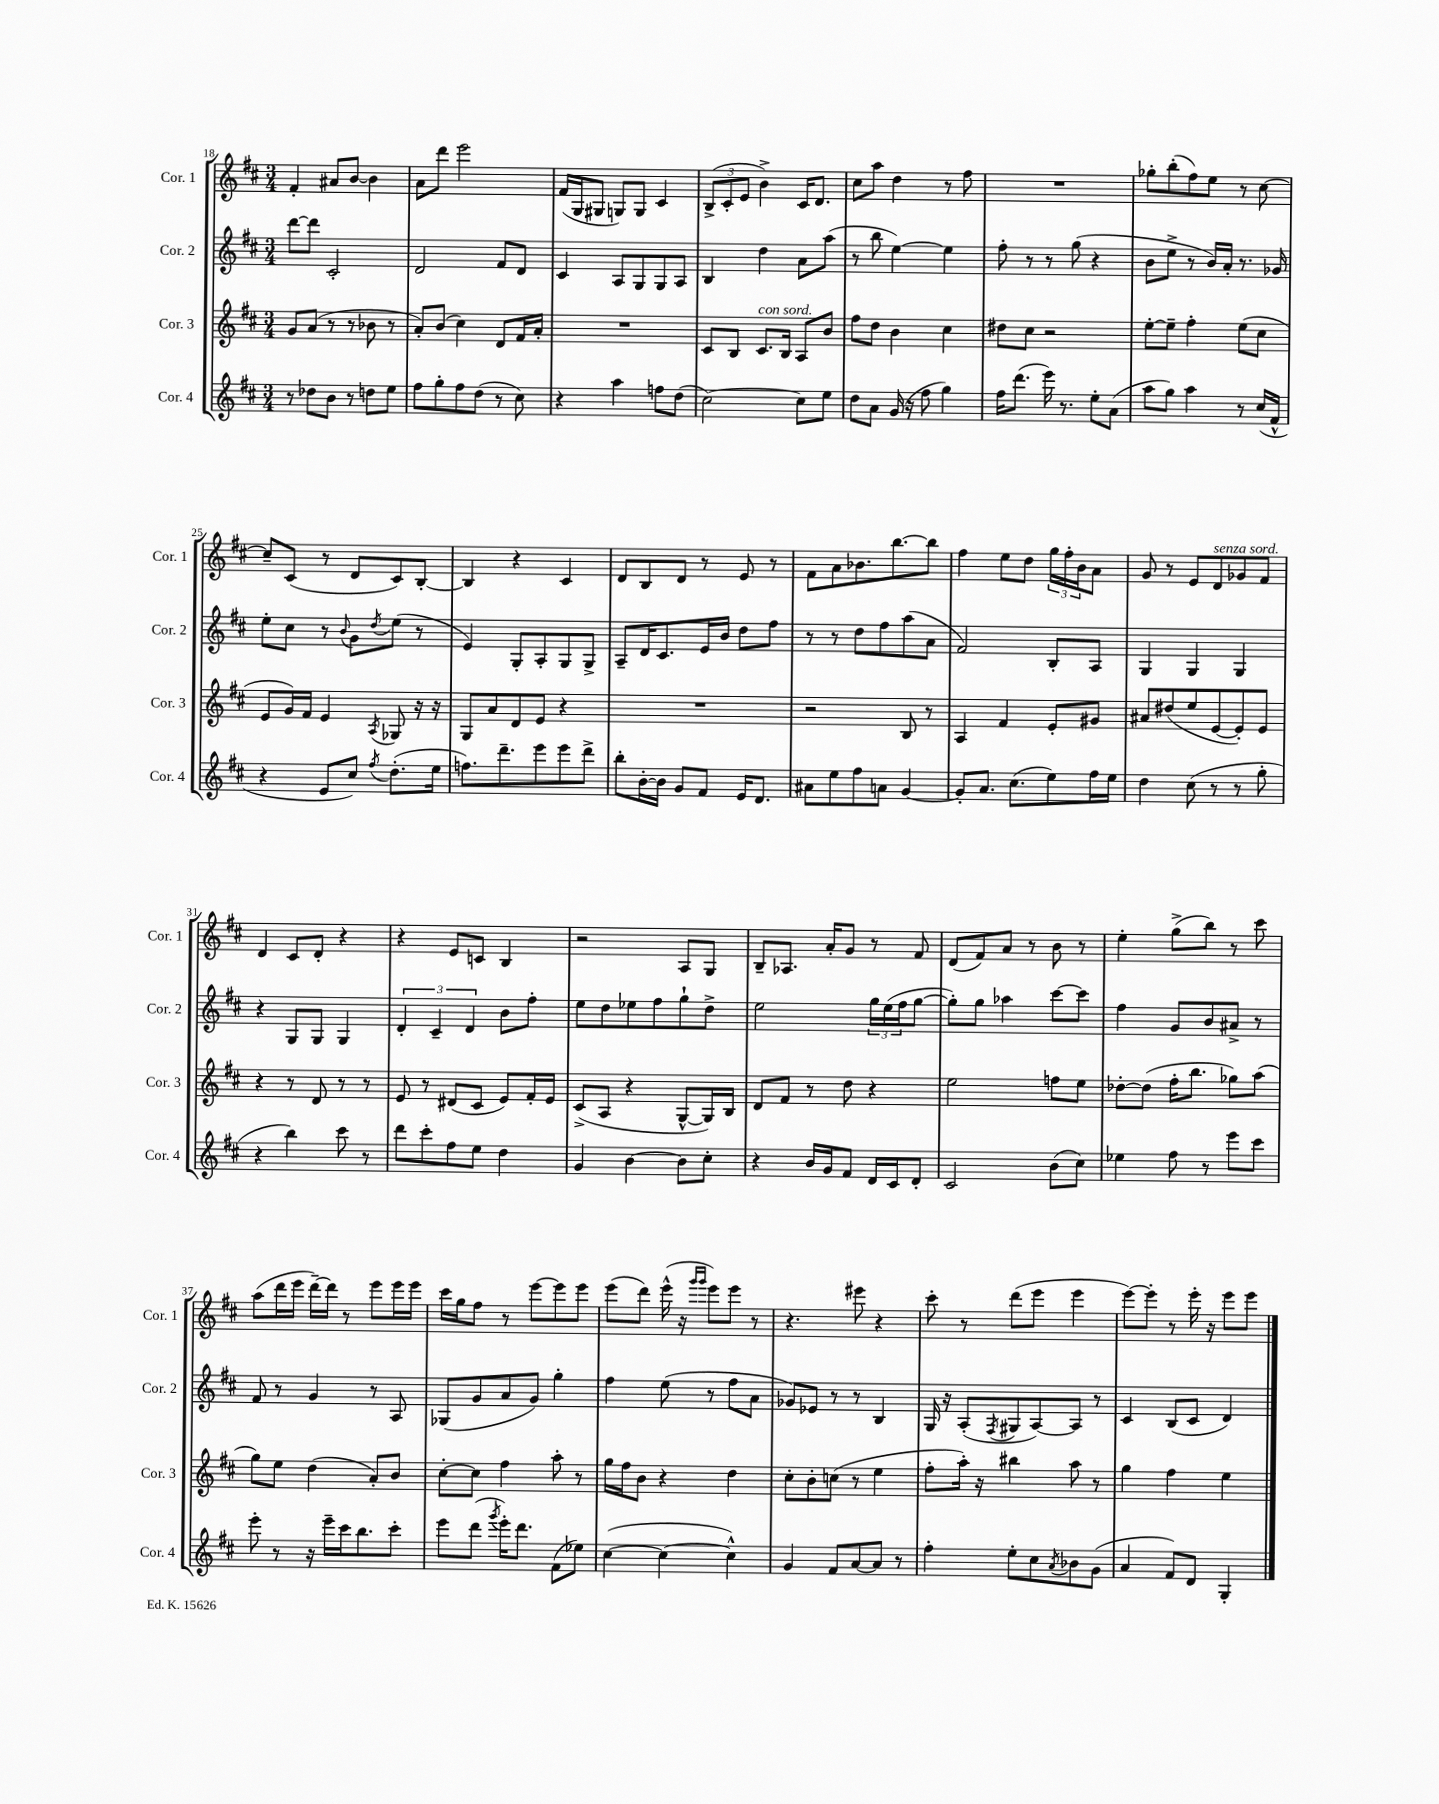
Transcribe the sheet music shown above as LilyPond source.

<<
\new StaffGroup <<
\new Staff = "s0" \with { instrumentName = "Cor. 1" shortInstrumentName = "Cor. 1" } {
    \clef treble \key d \major \numericTimeSignature \time 3/4
    fis'4-. ais'8 b'8~ b'4 |
    a'8 d'''8 e'''2 |
    fis'16( g16 gis8 g8) g8 cis'4 |
    \tuplet 3/2 { b8->( cis'8-. e'8 } b'4->) cis'16 d'8. |
    cis''8 a''8 d''4 r8 fis''8 |
    R2. |
    ges''8-. b''8-.( fis''8) e''8 r8 cis''8~ |
    cis''8-- cis'8( r8 d'8 cis'8) b8~-. |
    b4 r4 cis'4 |
    d'8 b8 d'8 r8 e'8 r8 |
    fis'8 a'8 bes'8. b''8.~ b''8 |
    fis''4 e''8 d''8 \tuplet 3/2 { g''16 fis''16-. b'16 } a'8 |
    g'8 r8 e'8 d'8^\markup { \italic "senza sord." } ges'8 fis'8 |
    d'4 cis'8 d'8-. r4 |
    r4 e'8 c'8 b4 |
    r2 a8 g8 |
    b8-- aes8. a'16-. g'8 r8 fis'8 |
    d'8( fis'8) a'8 r8 b'8 r8 |
    e''4-. g''8->( b''8) r8 cis'''8 |
    a''8( d'''16 e'''16 d'''16~--) d'''16 r8 e'''8 e'''16 e'''16 |
    cis'''16 g''16 fis''8 r8 e'''8~ e'''8 e'''8 |
    e'''8( d'''8) e'''16-^( r16 \grace { g'''16 g'''16 } e'''8) e'''8 r8 |
    r4. eis'''8 r4 |
    cis'''8-. r8 d'''8( e'''8 e'''4 |
    e'''8~) e'''8-. r8 e'''16-. r16 e'''8 e'''8 \bar "|." |
}
\new Staff = "s1" \with { instrumentName = "Cor. 2" shortInstrumentName = "Cor. 2" } {
    \clef treble \key d \major \numericTimeSignature \time 3/4
    d'''8~ d'''8 cis'2-. |
    d'2 fis'8 d'8 |
    cis'4 a8 g8 g8 a8 |
    b4 d''4 a'8 a''8( |
    r8 b''8 e''4~) e''4 |
    fis''8-. r8 r8 g''8( r4 |
    b'8 e''8-> r8 b'16) a'16-. r8. ges'16 |
    e''8-. cis''8 r8 \appoggiatura { b'8 } g'8 \acciaccatura { d''8 } e''8( r8 |
    e'4) g8-. a8-. g8 g8-> |
    a8-- d'16 cis'8. e'16 b'16 d''8 fis''8 |
    r8 r8 d''8 fis''8 a''8( a'8 |
    fis'2) b8-. a8 |
    g4 g4 g4 |
    r4 g8 g8 g4 |
    \tuplet 3/2 { d'4-. cis'4-- d'4 } b'8 fis''8-. |
    e''8 d''8 ees''8 fis''8 g''8-! d''8-> |
    e''2 \tuplet 3/2 { g''16 e''16( fis''16 } g''8~ |
    g''8-.) g''8 aes''4 cis'''8~ cis'''8 |
    fis''4 g'8 b'8 ais'8-> r8 |
    fis'8 r8 g'4 r8 a8 |
    ges8( g'8 a'8 g'8) g''4-. |
    fis''4 e''8( r8 fis''8 a'8 |
    ges'8) ees'8 r8 r8 b4 |
    g16 r16 a8-.( \acciaccatura { fis8 } gis8 a8~) a8 r8 |
    cis'4 b8( cis'8 d'4) \bar "|." |
}
\new Staff = "s2" \with { instrumentName = "Cor. 3" shortInstrumentName = "Cor. 3" } {
    \clef treble \key d \major \numericTimeSignature \time 3/4
    g'8 a'8( r8 r8 bes'8 r8 |
    a'8-.) b'8( cis''4) d'8 fis'16 a'16-. |
    R2. |
    cis'8 b8 cis'8.^\markup { \italic "con sord." } b16 a8 b'8 |
    fis''8 d''8 b'4 cis''4 |
    dis''8 cis''8 r2 |
    e''8~-. e''8-- fis''4-. e''8( cis''8 |
    e'8 g'16) fis'16 e'4 \acciaccatura { a8 } ges8 r16 r16 |
    g8 a'8 d'8 e'8 r4 |
    R2. |
    r2 b8 r8 |
    a4 fis'4 e'8-. gis'8 |
    ais'8 dis''8( e''8 e'8~ e'8-.) e'8 |
    r4 r8 d'8 r8 r8 |
    e'8 r8 dis'8( cis'8 e'8) fis'16-. e'16 |
    cis'8->( a8 r4 g8~-^ g16) b16 |
    d'8 fis'8 r8 d''8 r4 |
    e''2 f''8 e''8 |
    des''8~-. des''8( fis''16-. b''8. ges''8) a''8( |
    g''8) e''8 d''4( a'8-.) b'8 |
    cis''8~-. cis''8 fis''4 a''8-. r8 |
    g''16 fis''16 b'8 r4 d''4 |
    cis''8-. b'8-. c''8( r8 e''4 |
    fis''8-. a''16-.) r16 bis''4 a''8 r8 |
    g''4 fis''4 e''4 \bar "|." |
}
\new Staff = "s3" \with { instrumentName = "Cor. 4" shortInstrumentName = "Cor. 4" } {
    \clef treble \key d \major \numericTimeSignature \time 3/4
    r8 des''8 b'8 r8 d''8 e''8 |
    fis''8 g''8-. fis''8 d''8( r8 cis''8) |
    r4 a''4 f''8 d''8( |
    cis''2~) cis''8 e''8 |
    d''8 a'8 g'16( r16 fis''8 g''4) |
    fis''16 d'''8.( e'''16) r8. e''8-. a'8( |
    a''8 g''8) a''4 r8 cis''16( fis'16-^ |
    r4 e'8 cis''8) \acciaccatura { fis''8 } d''8.-.( e''16 |
    f''8.) d'''8.-- e'''8 e'''8 d'''8-> |
    b''8-. b'16~-. b'16 g'8 fis'8 e'16 d'8. |
    ais'8 e''8 fis''8 a'8 g'4~ |
    g'8-. a'8. cis''8.( e''8) fis''16 e''16 |
    d''4 cis''8( r8 r8 g''8-. |
    r4 b''4) cis'''8 r8 |
    d'''8 cis'''8-. fis''8 e''8 d''4 |
    g'4 b'4~ b'8 cis''8-. |
    r4 b'16 g'16 fis'8 d'16 cis'16 d'8-. |
    cis'2 b'8( cis''8) |
    ees''4 fis''8 r8 e'''8 cis'''8 |
    e'''8-. r8 r16 e'''16-- cis'''16 b''8. cis'''8-. |
    e'''8 d'''8( \acciaccatura { g'''8 } e'''16-.) d'''8. fis'8( ees''8) |
    cis''4~( cis''4~ cis''4-^) |
    g'4 fis'8 a'8~ a'8 r8 |
    fis''4-. e''8-. cis''8 \acciaccatura { a'8 } bes'8 g'8( |
    a'4 fis'8) d'8 g4-. \bar "|." |
}
>>
>>
\layout { \context { \Score currentBarNumber = #18 } }
